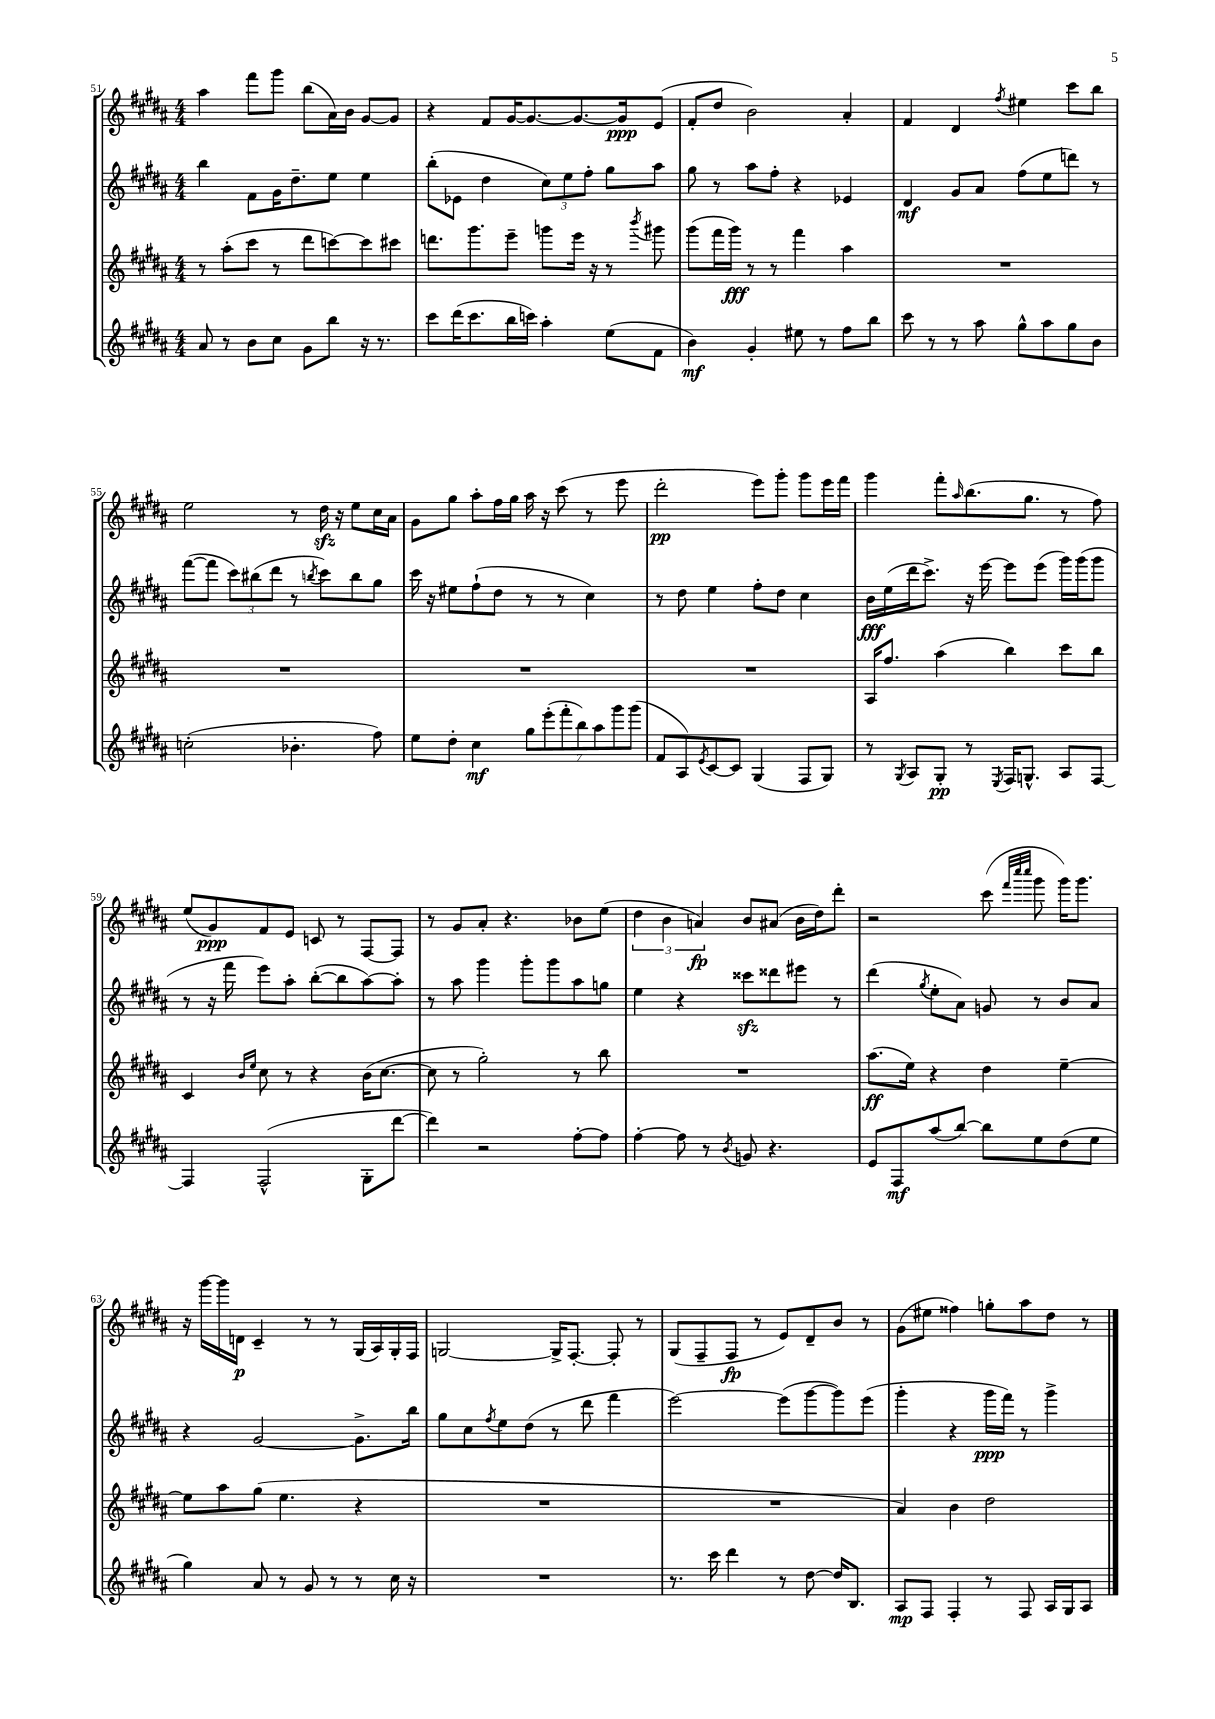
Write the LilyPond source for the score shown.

<<
\new StaffGroup <<
\new Staff = "s0" {
    \clef treble \key b \major \numericTimeSignature \time 4/4
    ais''4 fis'''8 gis'''8 b''8( ais'16) b'16 gis'8~ gis'8 |
    r4 fis'8 gis'16~ gis'8.~ gis'8.~ gis'16\ppp e'8( |
    fis'8-. dis''8 b'2) ais'4-. |
    fis'4 dis'4 \acciaccatura { fis''8 } eis''4 cis'''8 b''8 |
    e''2 r8 dis''16\sfz r16 e''8 cis''16 ais'16 |
    gis'8 gis''8 ais''8-. fis''16 gis''16 ais''16 r16 cis'''8( r8 e'''8 |
    dis'''2-.\pp e'''8) gis'''8-. gis'''8 e'''16 fis'''16 |
    gis'''4 fis'''8-. \grace { ais''16 } b''8.( gis''8. r8 fis''8) |
    e''8( gis'8\ppp) fis'8 e'8 c'8 r8 fis8~ fis8 |
    r8 gis'8 ais'8-. r4. bes'8 e''8( |
    \tuplet 3/2 { dis''4 b'4 a'4\fp) } b'8 ais'8( b'16 dis''16) dis'''8-. |
    r2 cis'''8( \grace { fis'''32 cis''''32 cis''''32 } gis'''8 gis'''16) gis'''8. |
    r16 gis'''16~ gis'''16 d'16\p cis'4-- r8 r8 gis16( ais16) gis16-. fis16 |
    g2~ g16-> fis8.~-. fis8-. r8 |
    gis8( fis8-- fis8\fp r8 e'8) dis'8-- b'8 r8 |
    gis'8( eis''8 fisis''4) g''8-. ais''8 dis''8 r8 \bar "|." |
}
\new Staff = "s1" {
    \clef treble \key b \major \numericTimeSignature \time 4/4
    b''4 fis'8 gis'16 dis''8.-- e''8 e''4 |
    b''8-.( ees'8 dis''4 \tuplet 3/2 { cis''8) e''8 fis''8-. } gis''8 ais''8 |
    gis''8 r8 ais''8 fis''8-. r4 ees'4 |
    dis'4\mf gis'8 ais'8 fis''8( e''8 d'''8) r8 |
    fis'''8~( fis'''8 \tuplet 3/2 { cis'''8) bis''8( dis'''8 } r8 \acciaccatura { b''8 } cis'''8) b''8 gis''8 |
    cis'''16 r16 eis''8 fis''8-!( dis''8 r8 r8 cis''4) |
    r8 dis''8 e''4 fis''8-. dis''8 cis''4 |
    b'16\fff e''16( dis'''16 cis'''8.->) r16 e'''16~ e'''8 e'''8( gis'''16) gis'''16( gis'''8 |
    r8 r16 fis'''16 e'''8) ais''8-. b''8~-.( b''8 ais''8~) ais''8-. |
    r8 ais''8 gis'''4 gis'''8-. gis'''8 ais''8 g''8 |
    e''4 r4 cisis'''8\sfz disis'''8 eis'''8 r8 |
    dis'''4( \acciaccatura { gis''8 } e''8-. ais'8) g'8 r8 b'8 ais'8 |
    r4 gis'2~ gis'8.-> b''16 |
    gis''8 cis''8 \acciaccatura { fis''8 } e''8 dis''8( r8 dis'''8 fis'''4 |
    e'''2~) e'''8( gis'''8~ gis'''8) e'''8( |
    gis'''4-. r4 gis'''16\ppp fis'''16) r8 gis'''4-> \bar "|." |
}
\new Staff = "s2" {
    \clef treble \key b \major \numericTimeSignature \time 4/4
    r8 ais''8-.( cis'''8 r8 dis'''8 c'''8~) c'''8 cis'''8 |
    d'''8. gis'''8. e'''8-- g'''8 e'''16 r16 r8 \acciaccatura { b'''8 } gis'''8 |
    gis'''8( fis'''16 gis'''16\fff) r8 r8 fis'''4 ais''4 |
    R1 |
    R1 |
    R1 |
    R1 |
    ais16 fis''8. ais''4( b''4) cis'''8 b''8 |
    cis'4 \grace { b'16 e''16 } cis''8 r8 r4 b'16( cis''8.~ |
    cis''8 r8 gis''2-.) r8 b''8 |
    R1 |
    ais''8.\ff( e''16) r4 dis''4 e''4~-- |
    e''8 ais''8 gis''8( e''4. r4 |
    R1 |
    R1 |
    ais'4) b'4 dis''2 \bar "|." |
}
\new Staff = "s3" {
    \clef treble \key b \major \numericTimeSignature \time 4/4
    ais'8 r8 b'8 cis''8 gis'8 b''8 r16 r8. |
    cis'''8 dis'''16( cis'''8. b''16 c'''16) ais''4-. e''8( fis'8 |
    b'4\mf) gis'4-. eis''8 r8 fis''8 b''8 |
    cis'''8 r8 r8 ais''8 gis''8-^ ais''8 gis''8 b'8 |
    c''2-.( bes'4.-. fis''8) |
    e''8 dis''8-. cis''4\mf \tuplet 7/4 { gis''8 e'''8-.( fis'''8-. b''8) ais''8 gis'''8 gis'''8( } |
    fis'8 ais8) \acciaccatura { e'8 } cis'8~ cis'8 gis4( fis8 gis8) |
    r8 \acciaccatura { gis8 } ais8 gis8-.\pp r8 \acciaccatura { e8 } fis16 g8.-^ ais8 fis8~ |
    fis4 fis2-^( gis8-. dis'''8~ |
    dis'''4) r2 fis''8~-. fis''8 |
    fis''4~-. fis''8 r8 \acciaccatura { b'8 } g'8 r4. |
    e'8 fis8\mf ais''8( b''8~) b''8 e''8 dis''8( e''8 |
    gis''4) ais'8 r8 gis'8 r8 r8 cis''16 r16 |
    R1 |
    r8. cis'''16 dis'''4 r8 dis''8~ dis''16 b8. |
    ais8\mp fis8 fis4-. r8 fis8 ais16 gis16 ais8 \bar "|." |
}
>>
>>
\layout { \context { \Score currentBarNumber = #51 } }
